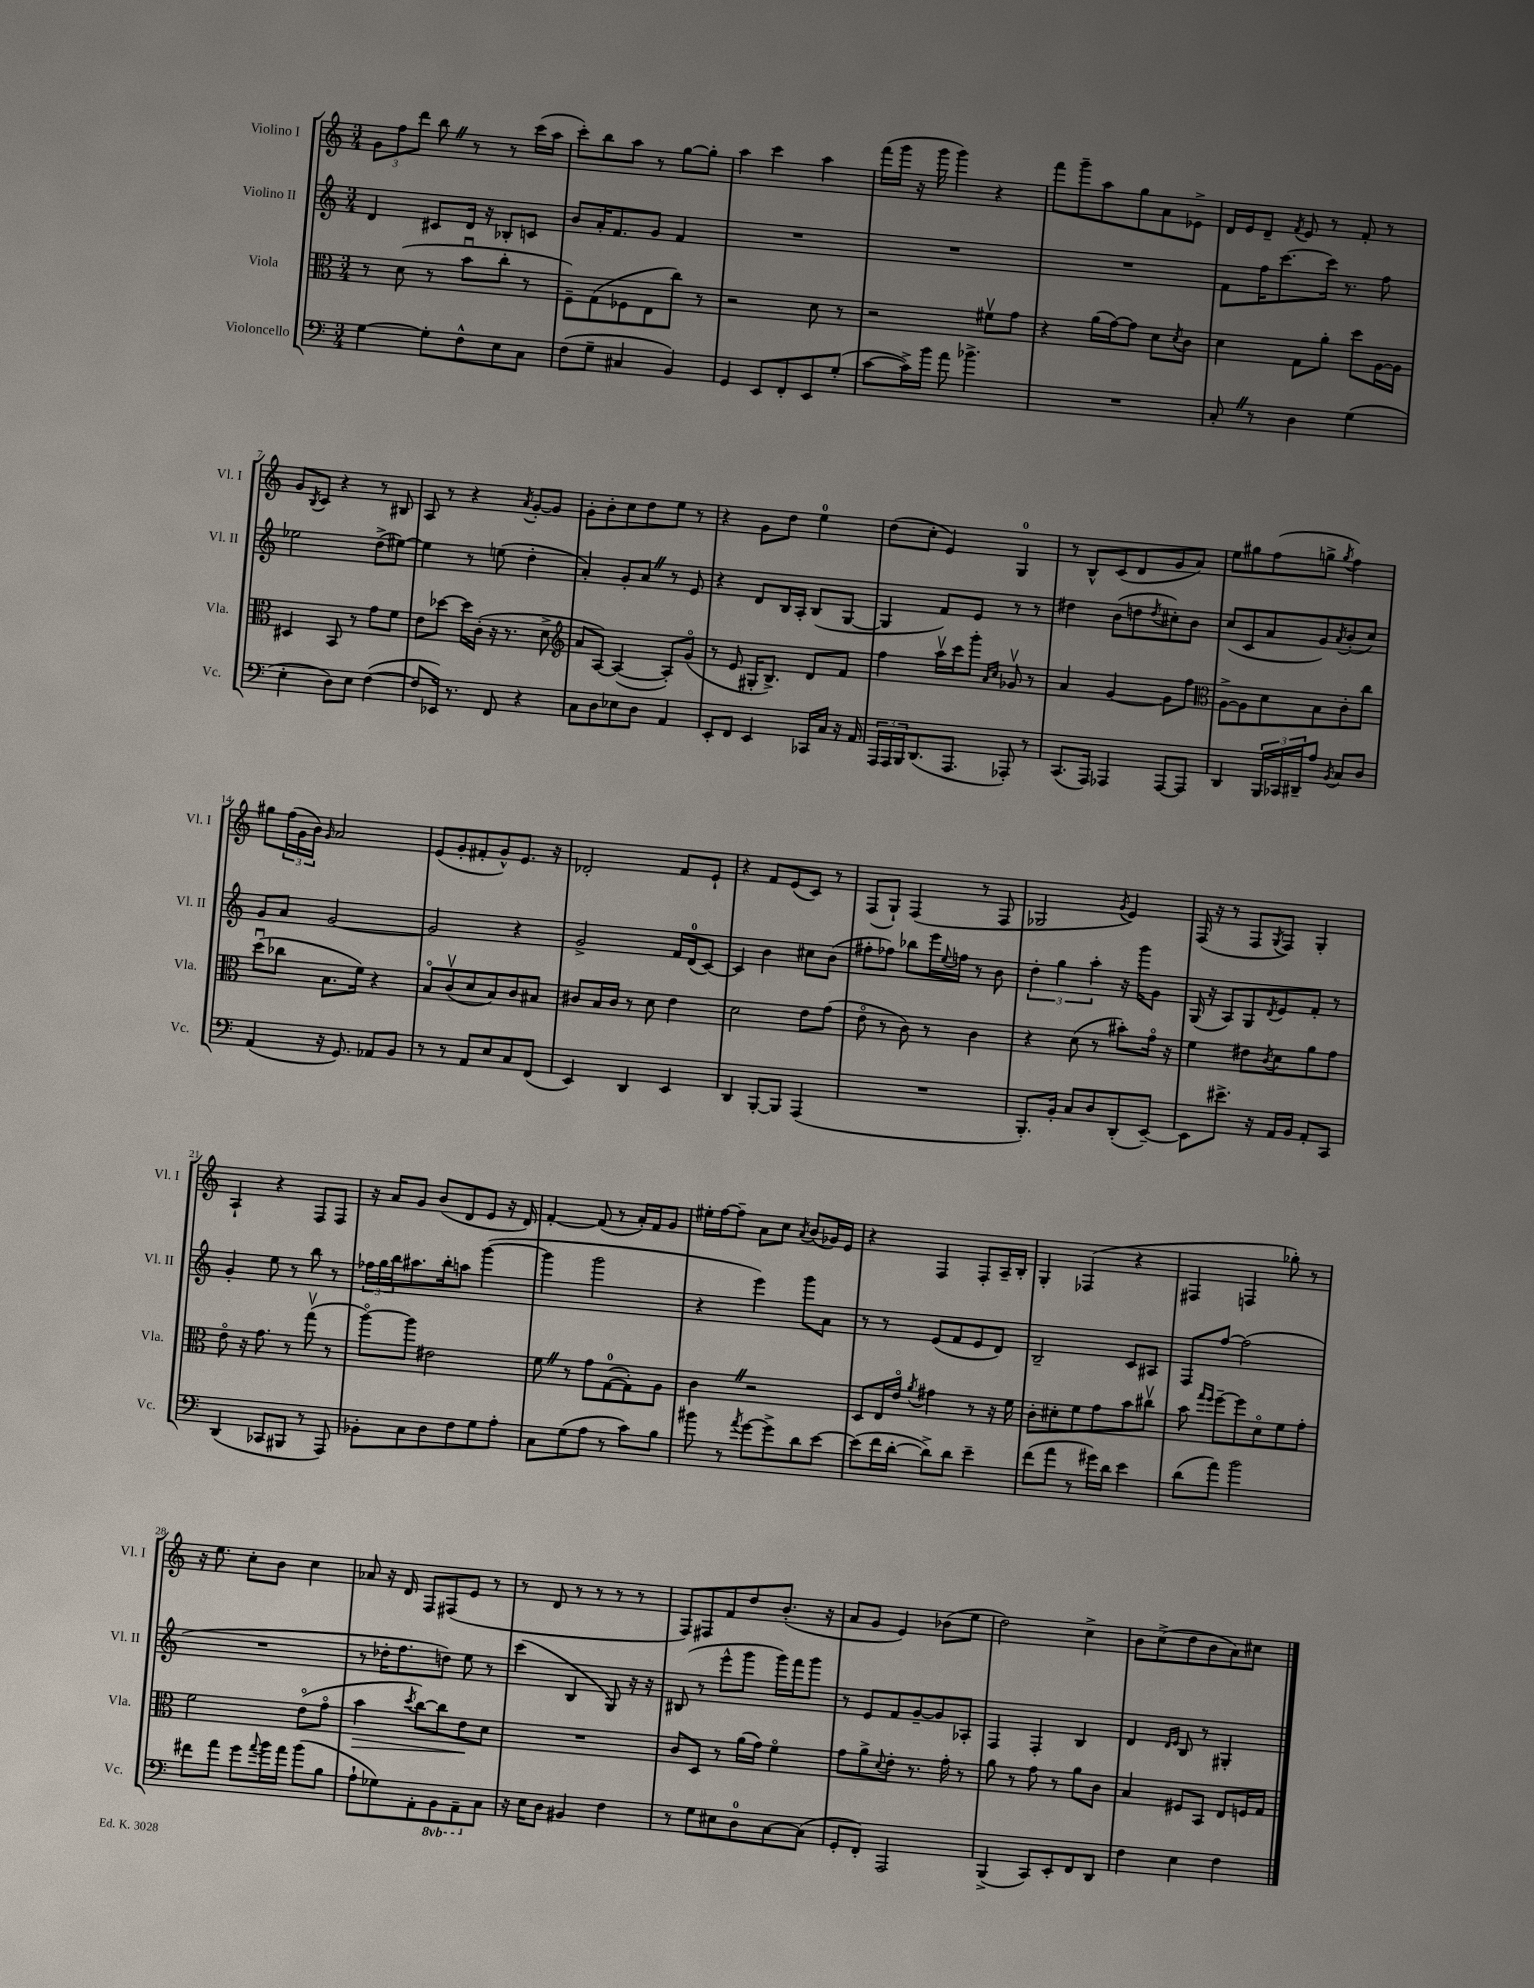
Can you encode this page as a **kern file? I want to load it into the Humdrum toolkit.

**kern	**kern	**dynam	**kern	**kern
*part4	*part3	*part3	*part2	*part1
*staff4	*staff3	*staff3	*staff2	*staff1
*I"Violoncello	*I"Viola	*	*I"Violino II	*I"Violino I
*I'Vc.	*I'Vla.	*	*I'Vl. II	*I'Vl. I
*clefF4	*clefC3	*	*clefG2	*clefG2
*k[]	*k[]	*	*k[]	*k[]
*M3/4	*M3/4	*	*M3/4	*M3/4
=1	=1	=1	=1	=1
[4G\	8r	.	4d/	12g\L
.	.	.	.	12ff\
.	(8d\	.	.	.
.	.	.	.	12ddd\J
8G'\L]	8r	.	8c#X/L	8bbZ\
8F^^\	8bu\L	.	16d/Jk	8r
.	.	.	16r	.
8E\	8cc'\J	.	8B-X'/L	8r
8C\J	8r	.	8cn/J	(16ccc\LL
.	.	.	.	16aa\JJ
=2	=2	=2	=2	=2
(8F\L	8F~\L)	.	8b/L	8ccc'\L)
8G~\J	(8G\	.	16a'/K	8bb\
.	.	.	8.f/	.
4C#X/	8F-X\	.	.	8aa\J
.	8E\	.	8g/J	8r
4BB/)	8cc\J)	.	4f/	[8gg\L
.	8r	.	.	8gg'\J]
=3	=3	=3	=3	=3
4GG/	2r	.	2.r	4aa\
8EE/L	.	.	.	4ccc\
8FF'/	.	.	.	.
8EE/	8d\	.	.	4aa\
(8G'/J	8r	.	.	.
=4	=4	=4	=4	=4
[8c\L	2r	.	2.r	(16fff\LL
.	.	.	.	16ggg\JJ
16c^\L])	.	.	.	16r
16b\JJ	.	.	.	16ggg\
8a\	.	.	.	4ggg\)
4.b-X^\	.	.	.	.
.	8f#Xv\L	.	.	4r
.	8g\J	.	.	.
=5	=5	=5	=5	=5
2.r	4r	.	2.r	8fff\L
.	.	.	.	8ggg~\
.	(16a\LL	.	.	8aa\
.	[16g\J)	.	.	.
.	8g\J]	.	.	8gg\
.	8d\L	.	.	8a\
.	8qd/	.	.	.
.	8c\J	.	.	8e-X^\J
=6	=6	=6	=6	=6
8C'Z/	4d\	.	8f\L	16d/LL
.	.	.	.	16e/J
8r	.	.	16ff\K	8d~/J
.	.	.	[8.ccc\	.
.	.	.	.	8qf/
4D\	8G\L	.	.	8e/
.	8a'\J	.	16ccc\Jk]	8r
.	.	.	8.r	.
(4G\	8dd\L	.	.	8f'/
.	[16A\L	.	8ff\	8r
.	16A\JJ]	.	.	.
!!LO:LB:g=z
=7	=7	=7	=7	=7
4E'\	4D#X/	.	2ee-X\	8g/L
.	.	.	.	8qB/
.	.	.	.	8c/J
8D\L)	8BB/	.	.	4r
8E\J	8r	.	.	.
([4F\	8g\L	.	(8dd^\L	8r
.	8f\J	.	[8ee#X\J)	8B#X/
=8	=8	=8	=8	=8
8F/L]	8e\L	.	4ee#\]	8A/
16EE-X/Jk)	[8dd-X\J	.	.	8r
8.r	.	.	.	.
.	16dd-\LL]	.	8r	4r
.	(16c'\JJ	.	.	.
8FF/	16r	.	(8een\	.
.	8.r	.	.	.
.	.	.	.	8qa/
4r	.	.	4dd'\	[8g'/L
.	8d^\	.	.	8g/J]
=9	=9	=9	=9	=9
*	*clefG2	*	*	*
8C\L	8a/L	.	4a'/)	8g'\L
8D\	[8A/J)	.	.	8b'\
8E-X\	(4A/_	.	8g'/L	8cc\
8D\J	.	.	8aZ/J	8dd\
4AA/	8A'/L])	.	8r	8ee\J
.	(8g/J	.	8e/	8r
=10	=10	=10	=10	=10
8EE'/L	8r	.	4r	4r
8FF/J	8e/	.	.	.
4EE/	16G#X'/KL	.	8d/L	8g\L
.	8.B^/J)	.	.	.
.	.	.	16B/L	8dd\J
.	.	.	16A'/JJ	.
16CC-X/LL	8d/L	.	(8B/L	4ee\
16C/JJ	.	.	.	.
16r	8f/J	.	[8G/J	.
16AA/	.	.	.	.
=11	=11	=11	=11	=11
24AAA/LL	4ff\	.	4G/]	(8dd\L
24AAA/	.	.	.	.
24BBB/J	.	.	.	.
(8.DD/	.	.	.	8cc'\J
.	16aav\LL	.	8f/L)	4e/)
8.AAA/J	16ccc\J	.	.	.
.	8ggg'\J	.	8e/J	.
.	16qqa/LL	.	.	.
.	16qqcc/JJ	.	.	.
8AAA-X'/)	8g-Xv/	.	8r	4G/
8r	8r	.	8r	.
=12	=12	=12	=12	=12
(8.CC/L	4a/	.	4dd#X\	8r
.	.	.	.	8B^^/L
16AAA/Jk)	.	.	.	.
4AAA-X/	[4g/	.	(8b\L	(8c/
.	.	.	8ddn\	8d/
.	.	.	8qdd/	.
[8AAA-/L	8g\L]	.	8cc#X'\)	8g/
8AAA-/J]	8ff\J	.	8b\J	8a/J)
=13	=13	=13	=13	=13
*	*clefC3	*	*	*
4DD/	[8A^\L	.	(8cc/L	8ee\L
.	8A\]	.	8c/	8gg#X\
24BBB/LL	8d\	.	8a/	(8ff\
24CC-X/	.	.	.	.
24DD#X~/J	.	.	.	.
8A/J	8B\	.	8g/)	8ggn^\J
8qBB/	.	.	8qa/	8qgg/
8C/L	8c'\	.	(8b'/	4ff\)
8D/J	8cc\J	.	8cc/J)	.
!!LO:LB:g=z
=14	=14	=14	=14	=14
(4AA/	(8ddu\L	.	8g/L	8gg#X\L
.	8cc-X\J	.	8a/J	(24ff\L
.	.	.	.	24g\
.	.	.	.	24b\JJ)
.	.	.	.	16qqg/
16r	8.B\L	.	[2g/	2a/
8.GG/)	.	.	.	.
.	16f\Jk)	.	.	.
8AA-X/L	4r	.	.	.
8BB/J	.	.	.	.
=15	=15	=15	=15	=15
8r	8B/L	.	2g/]	(8e/L
8r	(8cv/	.	.	8g'/
8AA/L	8d/	.	.	8f#X'/
8E/	8B/)	.	.	8g^^/)
8C/	8c/	.	4r	8.e/J
(8FF/J	8B#X/J	.	.	.
.	.	.	.	16r
=16	=16	=16	=16	=16
4EE/)	8c#X/L	.	2g^/	2d-X'/
.	16B/L	.	.	.
.	16c#/JJ	.	.	.
4DD/	8r	.	.	.
.	8d\	.	.	.
4EE/	4e\	.	16f/LL	8f/L
.	.	.	(16d/J	.
.	.	.	[8c/J)	8e`/J
=17	=17	=17	=17	=17
4DD/	2d\	.	4c/]	4r
[8BBB'/L	.	.	4b\	8f/L
8BBB/J]	.	.	.	(8e/
(4AAA/	8e\L	.	8cc#X\L	8c/J)
.	(8g\J	.	(8b\J	8r
=18	=18	=18	=18	=18
2.r	8e\	.	8ff#X'\L	(8F/L
.	8r	.	8ff-X\J)	8G`/J)
.	8c\)	.	8bb-X\L	(4F/
.	8r	.	16eee\L	.
.	.	.	8qqee/	.
.	.	.	16ffn\JJ	.
.	4c\	.	8r	8r
.	.	.	8b\	8F/
=19	=19	=19	=19	=19
8.BBB'/L)	4r	.	6dd'\	2G-X/
.	.	.	6gg\	.
16BB'/Jk	.	.	.	.
8C/L	(8d\	.	.	.
.	.	.	6aa'\	.
8D/	8r	.	.	.
.	.	.	.	8qg/
(8DD'/	8b#X'\L)	.	16r	4e/)
.	.	.	16ggg\KL	.
[8EE~/J)	16g\Jk	.	8g\J	.
.	16r	.	.	.
=20	=20	=20	=20	=20
8EE\L]	4f\	.	(16G/	(16F/
.	.	.	16r	16r
8.e#X^\J	.	.	8A/L)	8r
.	8e#X\L	.	8G/	8F/L
16r	.	.	.	.
.	8qc/	.	8qd/	8qG/
16AA/LL	8d\	.	8e/	8F/J)
16BB/JJ	.	.	.	.
8AA'/L	8a\	.	8f'/J	4G'/
8CC/J	8g\J	.	8r	.
!!LO:LB:g=z
=21	=21	=21	=21	=21
(4DD/	8e\	.	4g'/	4A`/
.	16r	.	.	.
.	8.g\	.	.	.
8CC-X/L	.	.	8ee\	4r
8BBB#X/J	8r	.	8r	.
8r	(8ggv\	.	8bb\	8F/L
8AAA/)	8r	.	8r	8F/J
=22	=22	=22	=22	=22
8BB-X'\L	[8aa\L)	.	24ff-X\LL	16r
.	.	.	24gg\	.
.	.	.	.	16a/KL
.	.	.	24bb\J	.
8C\	8aa\J]	.	8.aa#X\	8g/J
8D\	2e#X\	.	.	(8b/L
.	.	.	16bb'\k	.
8F\	.	.	8aan\J	8d/
8G\	.	.	([4ggg\	8e/J
8A'\J	.	.	.	16r
.	.	.	.	16d/)
=23	=23	=23	=23	=23
8C\L	8fZ\	.	4ggg\]	[4f'/
(8G\	8r	.	.	.
8A\J	8g\L	.	2ggg\	(8f/]
8r	([8G\	.	.	8r
8c\L)	8G'\])	.	.	16a'/LL)
.	.	.	.	16f/J
8B\J	8A\J	.	.	8g/J
=24	=24	=24	=24	=24
8b#X\	4cZ\	.	4r	16ee#X'\LL
.	.	.	.	[16ff\J
8r	.	.	.	8ff~\J]
8qa/	.	.	.	.
[8g\L	2r	.	4eee\)	8a\L
8g^\]	.	.	.	8cc\J
.	.	.	.	8qa/
8d\	.	.	8ggg\L	(8b/L
[8e\J	.	.	8a\J	16g-X/L)
.	.	.	.	16e/JJ
=25	=25	=25	=25	=25
(8e\L]	8D/L	.	8r	4r
16f\L	16E/L	.	8r	.
[16d'\JJ	16e/JJ	.	.	.
.	8qa/	.	.	.
8d^\L])	4g#X\	.	(8e/L	4F/
8d\J	.	.	8f/	.
4e~\	8r	.	8e/	8F'/L
.	16r	.	8d/J)	16A~/L
.	16f\	.	.	16B'/JJ
=26	=26	=26	=26	=26
(8f\L	8c'\L	.	2B~/	4G'/
8a\J	8d#X'\	.	.	.
8r	8f\	.	.	(4F-X/
16g#X\LL)	8g\	.	.	.
16d\JJ	.	.	.	.
4e\	8b\	.	8c/L	4r
.	8cc#Xv\J	.	8A#X/J	.
=27	=27	=27	=27	=27
(8d\L	8b\	.	8F/L	4F#X/
.	16qqgg/LL	.	.	.
.	16qqff/JJ	.	.	.
8a\J)	[8ff~\L	.	[8ff/J	.
2b\	8ff\]	.	(2ff\]	4Fn/
.	8d\	.	.	.
.	8f\	.	.	8gg-X'\)
.	8g'\J	.	.	8r
!!LO:LB:g=z
=28	=28	=28	=28	=28
8f#X\L	2f\	.	2.r	16r
.	.	.	.	8.ee\
8a\J	.	.	.	.
8g\L	.	.	.	8cc'\L
8qqa/	.	.	.	.
16b\L	.	.	.	8b\J
16a\JJ	.	.	.	.
(8b\L	(8e\L	.	.	4cc\
8B\J	8g\J	.	.	.
=29	=29	=29	=29	=29
!	!	!LO:HP:b	!	!
8A`\L	4b\	>	8r	8a-X/
8G-X\)	.	.	16dd-X'\KL	16r
.	.	.	8.ff\	16d/
.	8qdd/	.	.	.
8AA'\	[8cc\L)	.	.	8F/L
*8ba	*	*	*	*
8BBB\	8cc\]	.	8ddn\J)	(8F#X/
8AAA~\	8e\	.	8ee\	8e/J
*X8ba	*	*	*	*
8C\J	8d\J	]	8r	8r
=30	=30	=30	=30	=30
16r	2.r	.	(4ccc\	8r
16E\KL	.	.	.	.
8D\J	.	.	.	8d/
4BB#X/	.	.	4B/	8r
.	.	.	.	8r
4F\	.	.	8G/)	8r
.	.	.	16r	8r
.	.	.	16r	.
=31	=31	=31	=31	=31
8r	8c/L	.	(8B#X/	8F/L)
8G\L	8D/J	.	8r	8F#X/
8E#X\	8r	.	8eee^^\L	8f/
8D\	(16a\LL	.	8ggg\J	8dd/
.	16g\JJ)	.	.	.
[8C\	4f\	.	16ggg\LL)	(8.b'/J
.	.	.	16fff\J	.
(8C\J]	.	.	8ggg\J	.
.	.	.	.	16r
=32	=32	=32	=32	=32
8GG'/L	8g\L	.	8r	8a/L
8FF'/J)	8a^\	.	8e/L	8g/J
.	8qqd/	.	.	.
2AAA/	8e'\J	.	8f/	4e/)
.	8.r	.	[8g~/	.
.	.	.	8g/]	(8b-X\L
.	16g'\	.	.	.
.	8r	.	8A-X'/J	8ee\J
=33	=33	=33	=33	=33
(4BBB^/	8a\	.	4F/	2dd\)
.	8r	.	.	.
8CC/L)	8g\	.	4F'/	.
8EE'/	8r	.	.	.
8FF/	8a\L	.	4B/	4cc^\
8DD/J	8c\J	.	.	.
=34	=34	=34	=34	=34
4F\	4B/	.	4d/	8b\L
.	.	.	.	(8cc^\
.	.	.	16qqd/LL	.
.	.	.	16qqe/JJ	.
4E\	8F#X/L	.	8B/	8dd\
.	8BB/J	.	8r	8b\
4F\	8E/L	.	4G#X'/	8a\)
.	16Fn/L	.	.	8cc#X\J
.	16G/JJ	.	.	.
==	==	==	==	==
*-	*-	*-	*-	*-
